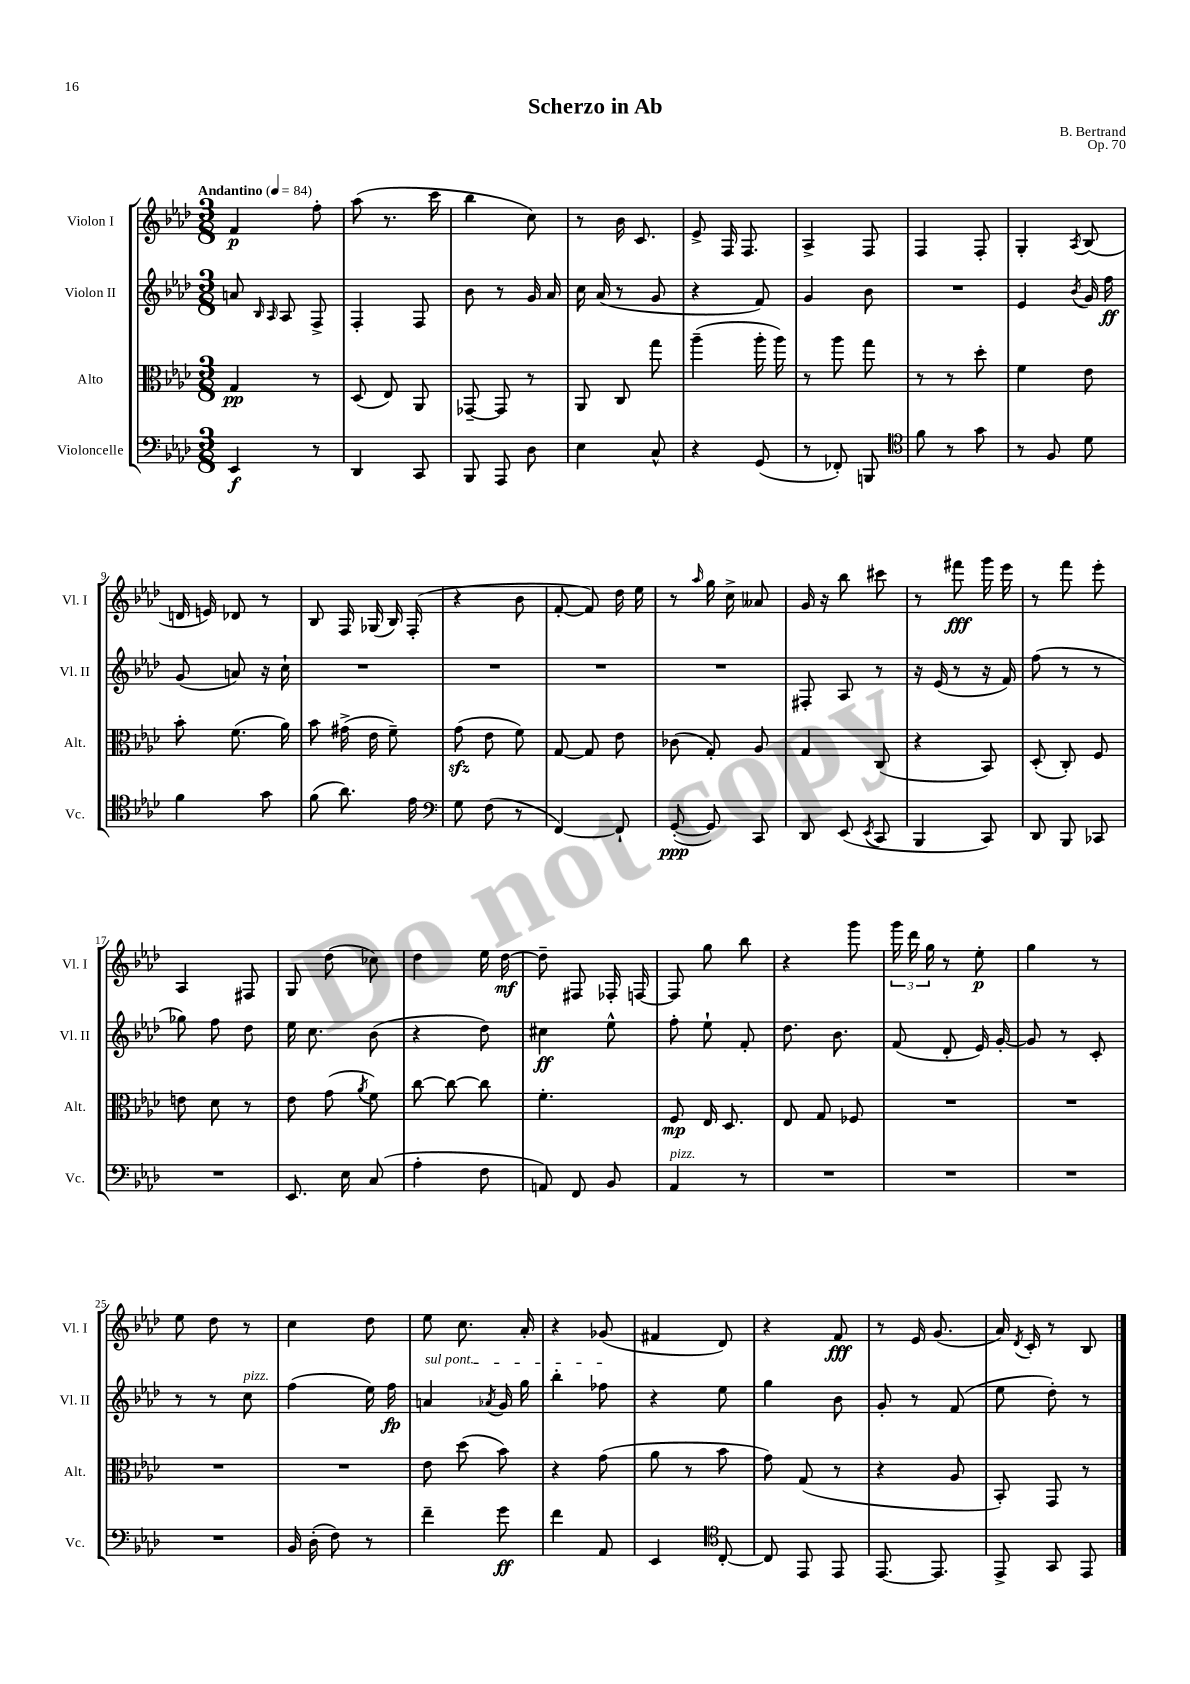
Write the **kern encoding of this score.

**kern	**kern	**kern	**kern
*staff4	*staff3	*staff2	*staff1
*clefF4	*clefC3	*clefG2	*clefG2
*k[b-e-a-d-]	*k[b-e-a-d-]	*k[b-e-a-d-]	*k[b-e-a-d-]
*M3/8	*M3/8	*M3/8	*M3/8
*MM84	*MM84	*MM84	*MM84
4EE-	4G	8a	4f
.	.	16qqB-	.
.	.	16qqA-	.
.	.	8A-	.
8r	8r	8F^	8ff'
=	=	=	=
4DD-	(8D-	4F'	(8aa-
.	8E-)	.	8.r
8CC	8AA-	8F	.
.	.	.	16ccc
=	=	=	=
8BBB-	[8GG-~	8b-	4bb-
8AAA-	8GG-]	8r	.
8D-	8r	16g	8cc)
.	.	16a-	.
=	=	=	=
4E-	8AA-	16cc	8r
.	.	(16a-	.
.	8C	8r	16b-
.	.	.	8.c
8C^^	8gg	8g	.
=	=	=	=
4r	(4aa-~	4r	8e-^
.	.	.	16F
.	.	.	8.F
(8GG	16aa-'	8f)	.
.	16aa-)	.	.
=	=	=	=
8r	8r	4g	4A-^
8FF-')	8aa-	.	.
8BBB	8gg	8b-	8F
=	=	=	=
*clefC4	*	*	*
8f	8r	4.r	4F
8r	8r	.	.
8g	8dd-'	.	8F'
=	=	=	=
8r	4f	4e-	4G'
8F	.	.	.
.	.	8qb-	8qA-
8d-	8e-	16g	(8B-
.	.	16ff	.
=	=	=	=
4f	8b-'	(8g	16d
.	.	.	16e)
.	(8.f	8a)	8d-
8g	.	16r	8r
.	16a-)	16cc`	.
=	=	=	=
(8f	8b-	4.r	8B-
8.a-)	(16g#^	.	16F
.	16e-	.	(16G-
.	8f~)	.	16B-)
16e-	.	.	(16F'
=	=	=	=
*clefF4	*	*	*
8G	(8g	4.r	4r
(8F	8e-	.	.
8r	8f)	.	8b-
=	=	=	=
[4FF)	[8G	4.r	[8f'
.	8G]	.	8f])
8FF`]	8e-	.	16dd-
.	.	.	16ee-
=	=	=	=
([8GG'	(8c-	4.r	8r
.	.	.	16qqaa-
8GG])	8G')	.	16gg
.	.	.	16cc^
8CC	8A-	.	8a--
=	=	=	=
8DD-	4G	8F#'	16g
.	.	.	16r
(8EE-	.	8A-	8bb-
8qEE-	.	.	.
8CC	(8C	8r	8ccc#
=	=	=	=
4BBB-	4r	16r	8r
.	.	(16e-	.
.	.	8r	8fff#
8CC)	8BB-)	16r	16ggg
.	.	16f)	16eee-
=	=	=	=
8DD-	(8D-'	(8ff	8r
8BBB-	8C')	8r	8fff
8CC-	8F	8r	8eee-'
=	=	=	=
4.r	8e	8gg-)	4A-
.	8d-	8ff	.
.	8r	8dd-	8F#
=	=	=	=
8.EE-	8e-	16ee-	8G
.	.	8.cc	.
.	(8g	.	(8dd-
16E-	.	.	.
.	8qa-	.	.
(8C	8f)	(8b-	8cc-)
=	=	=	=
4A-'	[8cc	4r	4dd-
.	8cc_	.	.
8F	8cc]	8dd-)	16ee-
.	.	.	[16dd-
=	=	=	=
8AA)	4.f'	4cc#	8dd-~]
8FF	.	.	8F#
8BB-	.	8ee-^^	16F-'
.	.	.	[16F
=	=	=	=
4AA-	8F	8ff'	8F]
.	16E-	8ee-`	8gg
.	8.D-	.	.
8r	.	8f'	8bb-
=	=	=	=
4.r	8E-	8.dd-	4r
.	8G	.	.
.	.	8.b-	.
.	8F-	.	8ggg
=	=	=	=
4.r	4.r	(8f	24ggg
.	.	.	24ddd-
.	.	.	24gg
.	.	8d-'	8r
.	.	16e-)	8ee-'
.	.	[16g'	.
=	=	=	=
4.r	4.r	8g]	4gg
.	.	8r	.
.	.	8c'	8r
=	=	=	=
4.r	4.r	8r	8ee-
.	.	8r	8dd-
.	.	8cc	8r
=	=	=	=
16BB-	4.r	(4ff	4cc
(16D-'	.	.	.
8F)	.	.	.
8r	.	16ee-)	8dd-
.	.	16ff	.
=	=	=	=
4f~	8e-	4a	8ee-
.	(8dd-	.	8.cc
.	.	8qa-	.
8g	8b-)	16g	.
.	.	16gg	16a-'
=	=	=	=
4f	4r	4bb-'	4r
8AA-	(8g	8ff-	(8g-
=	=	=	=
4EE-	8a-	4r	4f#
.	8r	.	.
*clefC4	*	*	*
[8C'	8b-	8ee-	8d-)
=	=	=	=
8C]	8g)	4gg	4r
8EE-	(8G	.	.
8EE-	8r	8b-	8f
=	=	=	=
[8.EE-	4r	8g'	8r
.	.	8r	16e-
8.EE-]	.	.	(8.g
.	8A-	(8f	.
=	=	=	=
8EE-^	8BB-')	8ee-	16a-)
.	.	.	8qd-
.	.	.	16c'
8GG	8GG	8dd-')	8r
8EE-	8r	8r	8B-
==	==	==	==
*-	*-	*-	*-
